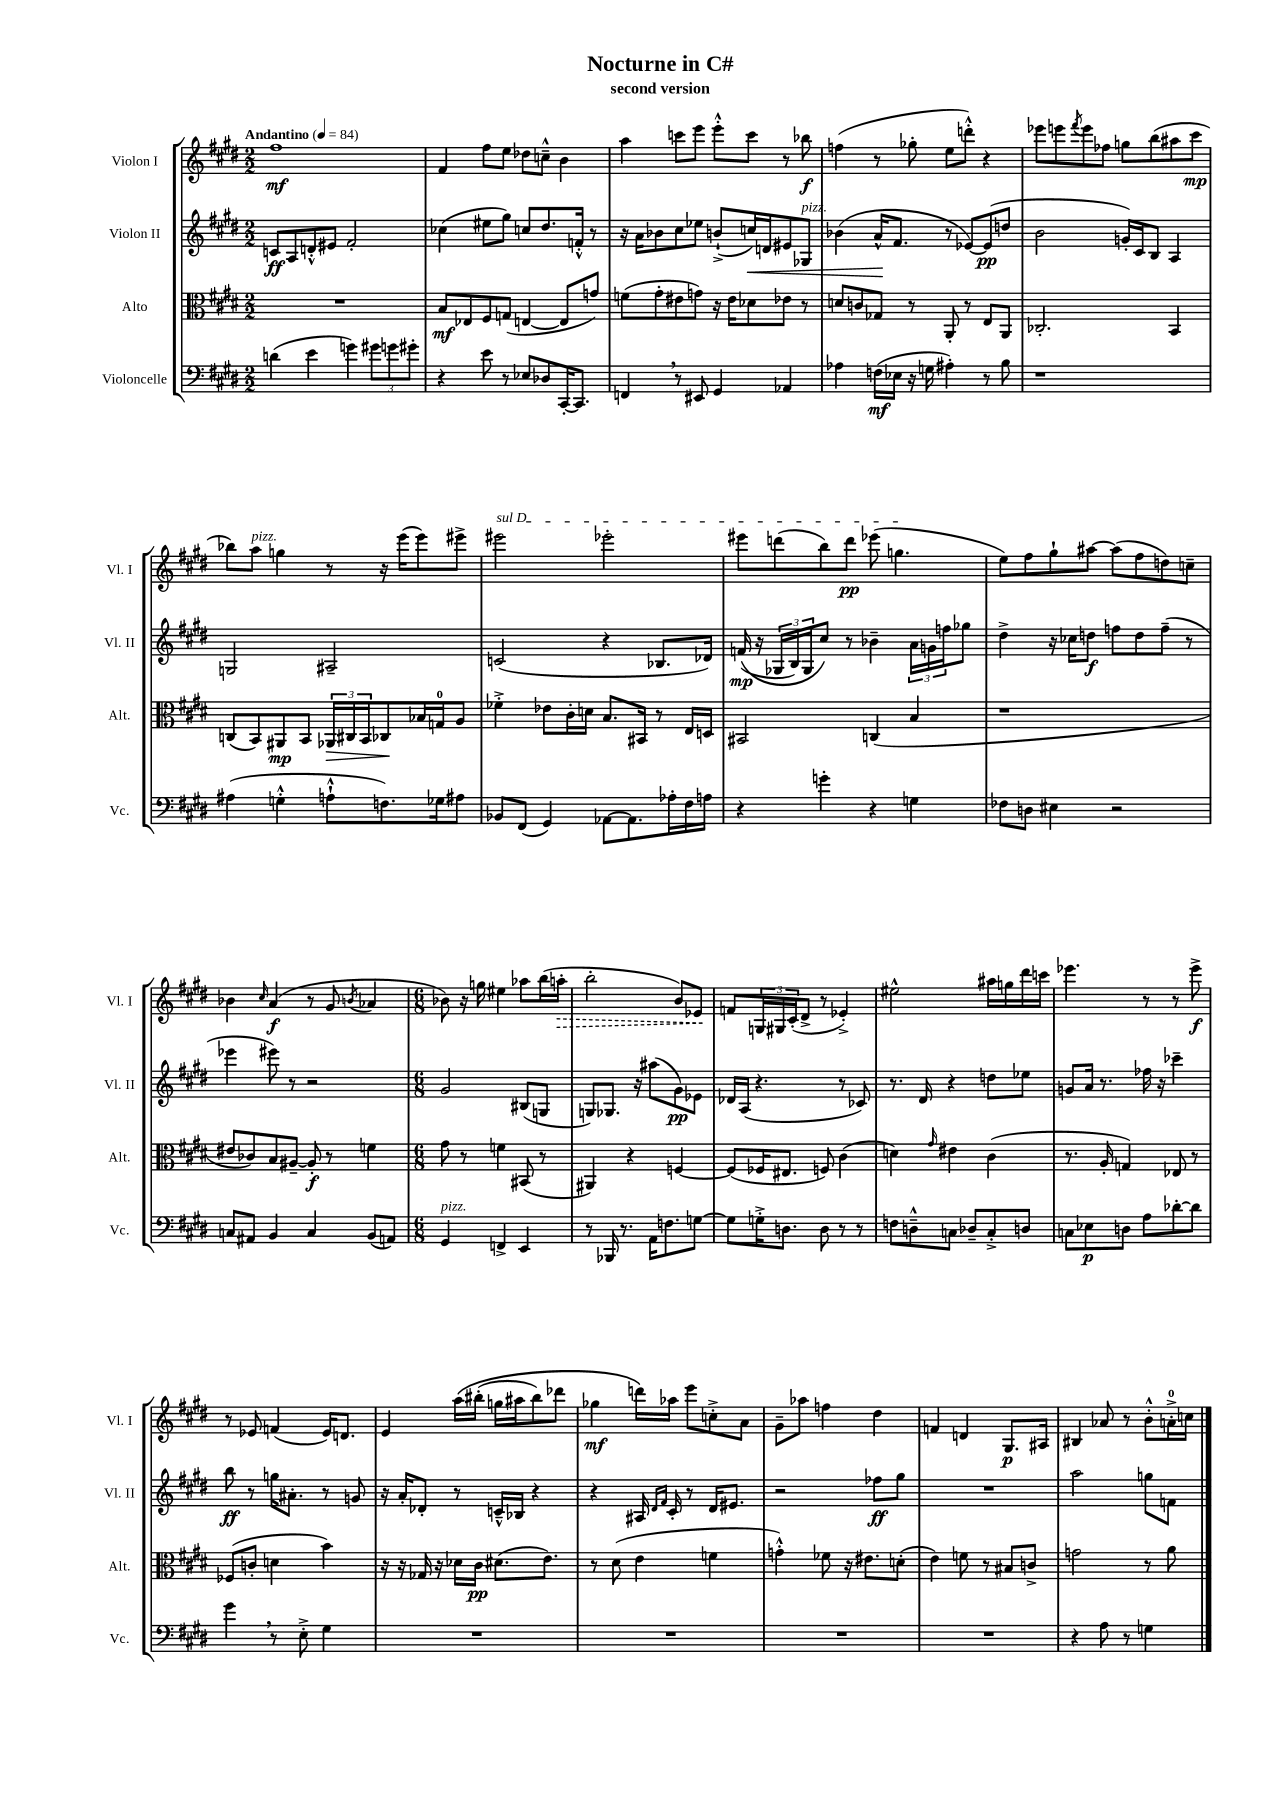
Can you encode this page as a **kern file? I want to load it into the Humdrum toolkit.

**kern	**kern	**kern	**kern
*staff4	*staff3	*staff2	*staff1
*clefF4	*clefC3	*clefG2	*clefG2
*k[f#c#g#d#]	*k[f#c#g#d#]	*k[f#c#g#d#]	*k[f#c#g#d#]
*M2/2	*M2/2	*M2/2	*M2/2
*MM84	*MM84	*MM84	*MM84
(4d\	1r	8c/L	1ff#
.	.	8A/	.
4e\	.	8d'^^/	.
.	.	8e#/J	.
4g\)	.	2f#'/	.
12g#\L	.	.	.
12g\	.	.	.
12g#'\J	.	.	.
=	=	=	=
4r	8B/L	(4cc-\	4f#/
.	8E-/	.	.
8e\	8F#/	8ee#\L	8ff#\L
8r	(8G/J	8gg#\J)	8ee\J
8E-/L	[4E/	8cc/L	8dd-\L
8D-/	.	8.dd#/	8cc~^^\J
[16CC#'/K	8E/]L	.	4b\
8.CC#/]J	.	16f'^^/Jk	.
.	8g/J)	8r	.
=	=	=	=
4FF/	(8f\L	16r	4aa\
.	.	16a\LK	.
.	8g#'\	8b-\	.
8r	8e#\	8cc#\	8ccc\L
8EE#/	8g\J)	8ee-\J	8eee\J
4GG#/	16r	(8b`^/L	8eee'^^\L
.	16e#\LK	.	.
.	8d-\	16cc/L)	8ccc\J
.	.	16d/J	.
4AA-/	8e-\J	8e#/	8r
.	8r	8G-/J	8bb-\
=	=	=	=
4A-\	8d/L	(4b-\	(4ff\
.	8c/	.	.
(16F\LL	8G-/J	16a^^/LK	8r
16E-\JJ	.	8.f#/J	.
16r	8r	.	8gg-'\
16G\	.	.	.
4A#'\)	8AA'/	8r	8ee\L
.	8r	[8e-/L)	8ddd'^^\J)
8r	8E/L	(8e-/]	4r
8B\	8AA/J	8dd/J	.
=	=	=	=
1r	2.C-'/	2b\	8eee-\L
.	.	.	8eee\
.	.	.	8qfff#/
.	.	.	8eee\
.	.	.	8ff-\J
.	.	16g'/LL)	8gg\L
.	.	16c#/J	.
.	.	8B/J	(8bb\
.	4BB/	4A/	8aa#\
.	.	.	8ccc#\J
=	=	=	=
(4A#\	(8C/L	2G/	8bb-\L)
.	8BB/)	.	8aa\J
4G'^^\	8AA#/	.	4gg\
.	8BB/J	.	.
8A`^^\L	24AA-/LL	2A#~/	8r
.	24C#/	.	.
.	24BB/J	.	.
8.F\)	8C-/	.	16r
.	.	.	(16eee\LK
.	16B-/L	.	8eee\)
16G-\k	16G/J	.	.
8A#\J	8A/J	.	8eee#^\J
=	=	=	=
8BB-/L	4f-'^\	(2c/	2eee#\
(8FF#/J	.	.	.
4GG#/)	8e-\L	.	.
.	16c#'\L	.	.
.	16d\JJ	.	.
[8AA-\L	8.B/L	4r	2eee-'\
8.AA-\]	.	.	.
.	16BB#/Jk	.	.
.	8r	8.B-/L	.
16A-'\L	.	.	.
16F#\	16E/LL	.	.
16A\JJ	16D/JJ	16d-/Jk)	.
=	=	=	=
4r	2BB#/	&((16f/	8eee#\L
.	.	16r	.
.	.	24G-/LL	(8ddd\
.	.	24B/)	.
.	.	24G-/J	.
4g'\	.	8cc#/J&)	8bb\)
.	.	8r	8ddd\J
4r	(4C/	4b-~\	(8eee-\
.	.	.	4.gg\
4G\	4B/	24a\LL	.
.	.	24g\	.
.	.	24ff\J	.
.	.	8gg-\J	.
=	=	=	=
8F-\L	1r	4dd#^\	8ee\L)
8D\J	.	.	8ff#\
4E#\	.	16r	8gg#`\
.	.	16cc-\LK	.
.	.	8dd\J	[8aa#\J
2r	.	8ff\L	(8aa#\]L
.	.	8dd\	8ff#\
.	.	(8ff~\J	8dd\)
.	.	8r	8cc~\J
=	=	=	=
8C/L	8e#/L	4eee-\	4b-\
8AA#/J	8c-/)	.	.
.	.	.	16qqcc#/
4BB/	8B/	8eee#\)	(4a/
.	[8A#~/J	8r	.
4C/	8A#'/]	2r	8r
.	8r	.	8g#/
.	.	.	8qb/
(8BB/L	4f\	.	4a-/
8AA/J)	.	.	.
=	=	=	=
*M6/8	*M6/8	*M6/8	*M6/8
4GG#/	8g#\	2g#/	8b-\)
.	8r	.	16r
.	.	.	16gg\
4FF^/	4f\	.	4ee#\
4EE/	(8BB#/	(8B#/L	8aa-\L
.	8r	8G/J	(16bb\L
.	.	.	16aa'\JJ
=	=	=	=
8r	4AA#/)	8G/L)	2bb'\
16BBB-/	.	8.G-/J	.
8.r	.	.	.
.	4r	.	.
.	.	16r	.
16AA\LK	.	(8aa#\L	.
8.F\	.	.	.
.	[4F/	8g#\)	8b/L)
[8G\J	.	8e-\J	8e-/J
=	=	=	=
8G\]L	(8F/]L	16d-/LL	8f/L
.	.	(16A/JJ	.
16G'^\K	16F-/K	4.r	24G/L
.	.	.	24G#/
8.D\J	8.E#/J	.	.
.	.	.	(24c#'/J
.	.	.	8d#^/J
8D\	8F/)	.	8r
8r	(4c#\	8r	4e-'^/)
8r	.	8c-/)	.
=	=	=	=
8F\L	4d\)	8.r	2ee#^^\
8D~^^\	.	.	.
.	.	16d#/	.
.	16qqg#/	.	.
8C\J	4e#\	4r	.
8D-~/L	.	.	.
8C'^/	(4c#\	8dd\L	16aa#\LL
.	.	.	16gg\
8D/J	.	8ee-\J	16ddd#\
.	.	.	16ccc\JJ
=	=	=	=
8C\L	8.r	8g/L	4.eee-\
8E-\	.	16a/Jk	.
.	16A'/	8.r	.
8D\J	4G/)	.	.
8A\L	.	16ff-\	8r
.	.	16r	.
[8d-'\	8E-/	4ccc-~\	8r
8d-\]J	8r	.	8eee-^\
=	=	=	=
4g#\	(8F-/L	8bb\	8r
.	8c'/J	8r	8e-/
8r	4d\	16gg\LK	(4f/
.	.	8.a#'\J	.
8E'^\	.	.	.
4G#\	4b\)	8r	16e-/LK)
.	.	.	8.d/J
.	.	8g/	.
=	=	=	=
2.r	16r	16r	4e/
.	16r	16a'/LK	.
.	16G-/	8d-'/J	.
.	16r	.	.
.	16d-\LL	8r	&(16aa\LL
.	16c#\JJ	.	(16bb#'\JJ
.	(8.d#\L	16c~^^/LL	16gg\LL
.	.	16B-/JJ	16aa#\J
.	.	4r	8bb#\)
.	8.e\J)	.	.
.	.	.	8ddd-\J
=	=	=	=
2.r	8r	4r	4gg-\
.	(8d#\	.	.
.	4e\	16A#/	16ddd\LL&)
.	.	16qqd#/LL	.
.	.	16qqf#/JJ	.
.	.	16c#'/	16aa-\JJ
.	.	8r	8eee\L
.	4f\	16d#/LK	8cc'^\
.	.	8.e#/J	.
.	.	.	8a\J
=	=	=	=
2.r	4g'^^\)	2r	8g#~\L
.	.	.	8aa-\J
.	8f-\	.	4ff\
.	16r	.	.
.	8.e#\L	.	.
.	.	8ff-\L	4dd#\
.	(8d'\J	8gg#\J	.
=	=	=	=
2.r	4e\)	2.r	4f/
.	8f\	.	4d/
.	8r	.	.
.	8B#/L	.	8.G#/L
.	8c^/J	.	.
.	.	.	16A#/Jk
=	=	=	=
4r	2g\	2aa\	4B#/
8A\	.	.	8a-/
8r	.	.	8r
4G\	8r	8gg\L	8b'^^\L
.	8a\	8f\J	16a'^\L
.	.	.	16cc\JJ
==	==	==	==
*-	*-	*-	*-
